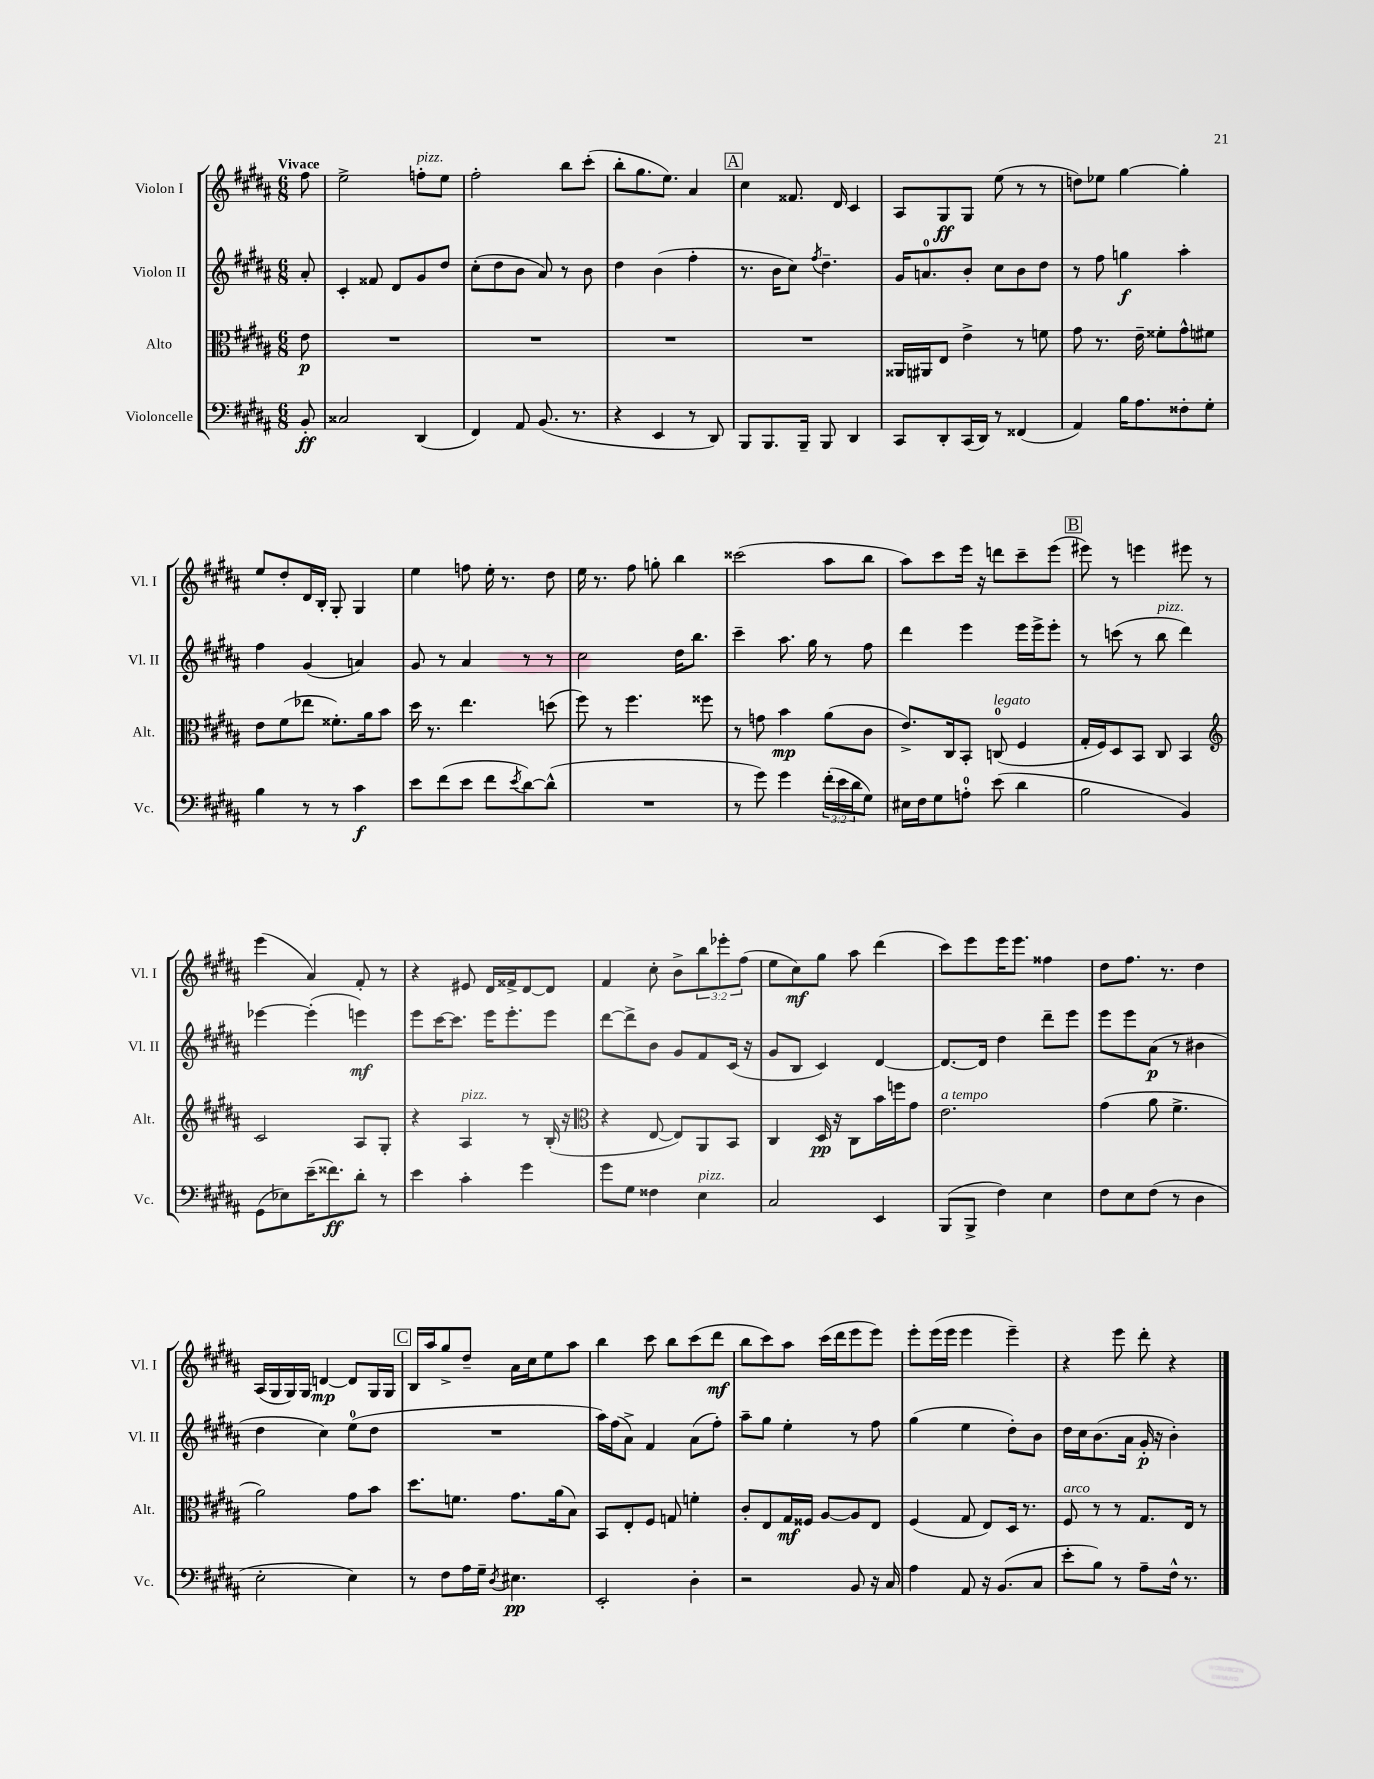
<<
\new StaffGroup <<
\new Staff = "s0" \with { instrumentName = "Violon I" shortInstrumentName = "Vl. I" } {
    \clef treble \key b \major \numericTimeSignature \time 6/8 \override Staff.TupletNumber.text = #tuplet-number::calc-fraction-text \partial 8 \tempo "Vivace"
    fis''8 |
    e''2-> f''8-.^\markup { \italic "pizz." } e''8 |
    fis''2-. b''8 cis'''8-.( |
    b''8-. gis''8. e''8.) ais'4 |
    \mark \markup { \box "A" } cis''4 fisis'8. dis'16 cis'4 |
    ais8 gis8\ff gis8 e''8( r8 r8 |
    d''8) ees''8 gis''4~ gis''4-. |
    e''8 dis''8-. dis'16 b16-. gis8-. gis4 |
    e''4 f''8 e''16-. r8. dis''8 |
    e''16 r8. fis''8 g''8-. b''4 |
    cisis'''2( ais''8 b''8 |
    ais''8) cis'''8 e'''16 r16 d'''8 cis'''8-- e'''8( |
    \mark \markup { \box "B" } eis'''8) r8 e'''4 eis'''8 r8 |
    e'''4( ais'4) fis'8-. r8 |
    r4 eis'8 dis'16 fisis'16-> dis'8~ dis'8 |
    fis'4 cis''8-. b'8-> \tuplet 3/2 { b''8 ees'''8-. fis''8( } |
    e''8 cis''8\mf) gis''8 ais''8 dis'''4( |
    cis'''8) e'''8 e'''16 e'''8. fisis''4 |
    dis''8 fis''8. r8. dis''4 |
    ais16( gis16 gis16) gis16 d'4~\mp d'8 gis16 gis16 |
    \mark \markup { \box "C" } b16 ais''16 gis''8-> dis''8-- ais'16 cis''16 e''8 ais''8 |
    b''4 cis'''8 b''8 cis'''8( dis'''8\mf |
    b''8 cis'''8) ais''8 cis'''16( dis'''16 e'''8 e'''8) |
    e'''8-. e'''16( e'''16 e'''4 e'''4--) |
    r4 e'''8 dis'''8-. r4 \bar "|." |
}
\new Staff = "s1" \with { instrumentName = "Violon II" shortInstrumentName = "Vl. II" } {
    \clef treble \key b \major \numericTimeSignature \time 6/8 \partial 8
    ais'8-. |
    cis'4-. fisis'8 dis'8 gis'8 dis''8 |
    cis''8-.( dis''8 b'8 ais'8) r8 b'8 |
    dis''4 b'4( fis''4-. |
    \mark \markup { \box "A" } r8. b'16 cis''8) \acciaccatura { fis''8 } dis''4.-- |
    gis'16 a'8.-0 b'8-. cis''8 b'8 dis''8 |
    r8 fis''8 g''4\f ais''4-. |
    fis''4 gis'4( a'4) |
    gis'8 r8 ais'4 r8 r8 |
    cis''2 dis''16 b''8. |
    cis'''4-- ais''8. gis''16 r8 fis''8 |
    dis'''4 e'''4 e'''16 e'''16-> e'''8-. |
    \mark \markup { \box "B" } r8 c'''8( r8 b''8^\markup { \italic "pizz." } dis'''4) |
    ees'''4~ ees'''4-.( e'''4\mf) |
    e'''8 cis'''16~ cis'''8. e'''16 e'''8.-. e'''8 |
    dis'''8~ dis'''8-> b'8 gis'8 fis'8 cis'16( r16 |
    gis'8 b8 cis'4) dis'4~ |
    dis'8.~ dis'16 dis''4 dis'''8-- e'''8 |
    e'''8 e'''8 ais'8\p( r8 bis'4 |
    dis''4 cis''4) e''8-0( dis''8 |
    \mark \markup { \box "C" } R2. |
    ais''16) fis''16( ais'8->) fis'4 ais'8( fis''8-.) |
    ais''8-- gis''8 e''4-. r8 fis''8 |
    gis''4( e''4 dis''8-.) b'8 |
    dis''16 cis''16 b'8.( ais'16 gis'16-.\p r16 b'4-.) \bar "|." |
}
\new Staff = "s2" \with { instrumentName = "Alto" shortInstrumentName = "Alt." } {
    \clef alto \key b \major \numericTimeSignature \time 6/8 \partial 8
    e'8\p |
    R2. |
    R2. |
    R2. |
    \mark \markup { \box "A" } R2. |
    aisis,16 ais,16 e8 e'4-> r8 f'8 |
    gis'8 r8. e'16-- fisis'8-. gis'8-^ fis'8 |
    e'8 fis'8( ees''8 fisis'8.-.) ais'16 b'8 |
    dis''16 r8. e''4. d''8( |
    fis''8) r8 fis''4. fisis''8 |
    r8 g'8 b'4\mp ais'8( cis'8 |
    e'8.->) cis16 b,8-. c8-0^\markup { \italic "legato" }( fis4 |
    \mark \markup { \box "B" } gis16-. fis16) dis8 b,8 cis8 b,4 |
    \clef treble cis'2 ais8 gis8-. |
    r4 ais4^\markup { \italic "pizz." } r8 b16-.( r16 |
    \clef alto r4 e8~ e8) ais,8 b,8 |
    cis4 dis16\pp r16 cis8 b'16 f''16 gis'8 |
    e'2.^\markup { \italic "a tempo" } |
    gis'4( ais'8 fis'4.-> |
    ais'2) gis'8 b'8 |
    \mark \markup { \box "C" } dis''8. f'8. gis'8. ais'16( b8) |
    b,8 e8-. fis8 g8 f'4-. |
    cis'8-. e8 gis16\mf fisis16 ais8~ ais8 e8 |
    fis4( gis8 e8) dis16 r8. |
    fis8^\markup { \italic "arco" } r8 r8 gis8. e16 r8 \bar "|." |
}
\new Staff = "s3" \with { instrumentName = "Violoncelle" shortInstrumentName = "Vc." } {
    \clef bass \key b \major \numericTimeSignature \time 6/8 \override Staff.TupletNumber.text = #tuplet-number::calc-fraction-text \partial 8
    b,8-.\ff |
    cisis2 dis,4( |
    fis,4) ais,8 b,8.( r8. |
    r4 e,4 r8 dis,8) |
    \mark \markup { \box "A" } b,,8 b,,8. b,,16-- b,,8 dis,4 |
    cis,8 dis,8-. cis,16( dis,16) r8 fisis,4( |
    ais,4) b16 ais8. fisis8-. gis8-. |
    b4 r8 r8 cis'4\f |
    e'8 fis'8( e'8 fis'8 \acciaccatura { e'8 } dis'8~) dis'8-^( |
    R2. |
    r8 gis'8) gis'4 \tuplet 3/2 { fis'16-.( e'16 dis'16 } gis8) |
    eis16 fis16 gis8 a8-0-. e'8( dis'4 |
    \mark \markup { \box "B" } b2 b,4) |
    gis,8( ees8) e'16--( fisis'8.\ff) dis'8-. r8 |
    e'4 cis'4-. gis'4 |
    gis'8 gis8 fisis4 e4^\markup { \italic "pizz." } |
    cis2 e,4 |
    b,,8( b,,8-> fis4) e4 |
    fis8 e8 fis8( r8 dis4 |
    e2-. e4) |
    \mark \markup { \box "C" } r8 fis8 ais16 gis16-- \acciaccatura { dis8 } eis4.\pp |
    e,2-. dis4-. |
    r2 b,8 r16 cis16 |
    ais4 ais,8 r16 b,8.( cis8 |
    e'8-. b8) r8 ais8-- fis16-^ r8. \bar "|." |
}
>>
>>
\layout { \context { \Score \remove "Bar_number_engraver" } }
